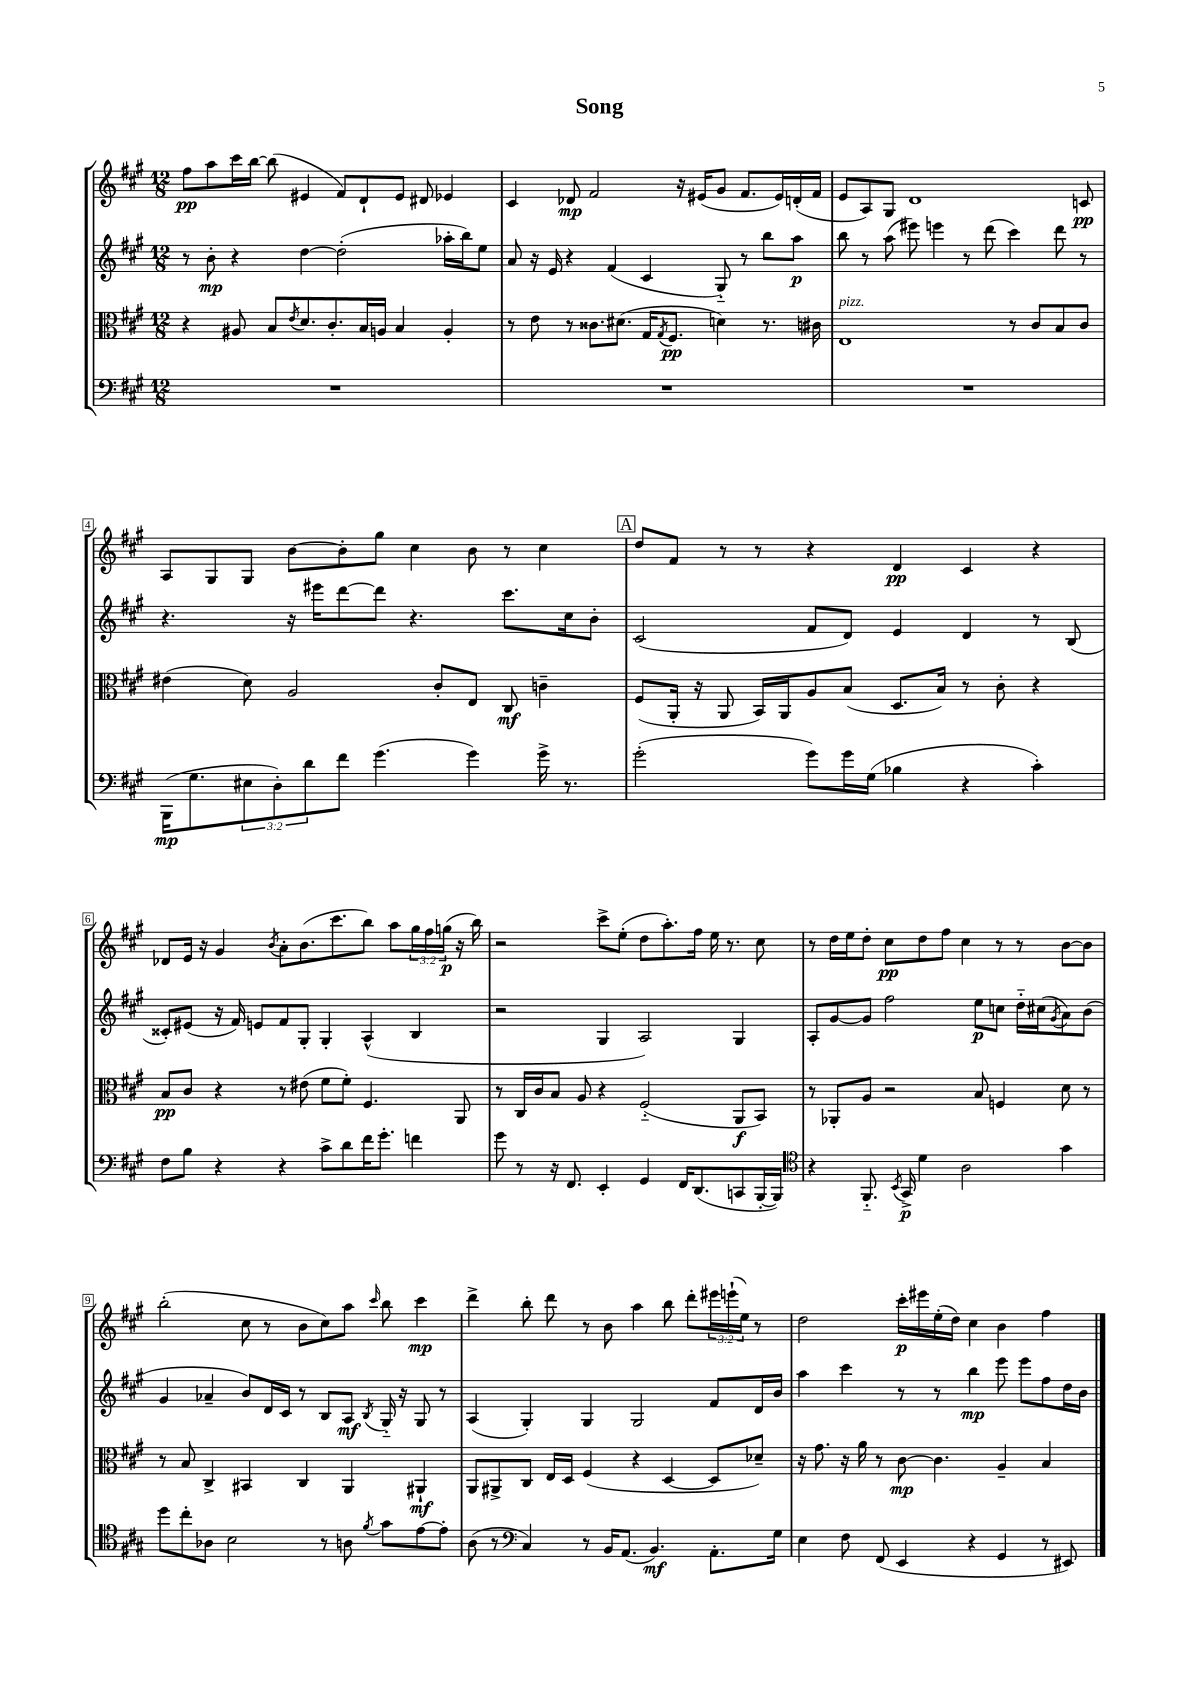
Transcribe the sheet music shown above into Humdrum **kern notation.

**kern	**kern	**kern	**kern
*staff4	*staff3	*staff2	*staff1
*clefF4	*clefC3	*clefG2	*clefG2
*k[f#c#g#]	*k[f#c#g#]	*k[f#c#g#]	*k[f#c#g#]
*M12/8	*M12/8	*M12/8	*M12/8
1.r	4r	8r	8ff#
.	.	8b'	8aa
.	8A#	4r	16ccc#
.	.	.	[16bb
.	8B	.	(8bb]
.	8qe	.	.
.	8.d	[4dd	4e#
.	8.c#'	.	.
.	.	(2dd']	8f#)
.	16B	.	8d`
.	16A	.	.
.	4B	.	8e#
.	.	.	8d#
.	4A'	16aa-'	4e-
.	.	16bb)	.
.	.	8ee	.
=	=	=	=
1.r	8r	8a	4c#
.	8e	16r	.
.	.	16e	.
.	8r	4r	8d-
.	8.c##	.	2f#
.	.	(4f#	.
.	(8.d#	.	.
.	16G#	4c#	.
.	8qG#	.	.
.	8.F#	.	.
.	.	.	16r
.	.	.	(16e#
.	4d)	8G#'~)	8g#
.	.	8r	8.f#
.	8.r	8bb	.
.	.	.	16e#)
.	.	8aa	(16d'
.	16c#	.	16f#
=	=	=	=
1.r	1E	8bb	8e
.	.	8r	8A)
.	.	(8aa	8G#
.	.	8eee#)	1d
.	.	4eee	.
.	.	8r	.
.	.	(8ddd	.
.	8r	4ccc#)	.
.	8c#	.	.
.	8B	8ddd	.
.	8c#	8r	8c
=	=	=	=
(16BBB	(4e#	4.r	8A
8.G#	.	.	.
.	.	.	8G#
12E#	8d)	.	8G#
12D')	.	.	.
.	2A	16r	[8b
12d	.	.	.
.	.	16eee#	.
8f#	.	[8ddd	8b']
(4.g#	.	8ddd]	8gg#
.	.	4.r	4cc#
.	8c#'	.	.
4g#)	8E	.	8b
.	8C#	8.ccc#	8r
16g#^	4c~	.	4cc#
8.r	.	16cc#	.
.	.	8b'	.
=	=	=	=
(2g#'	(8F#	(2c#	8dd
.	16AA'	.	8f#
.	16r	.	.
.	8AA	.	8r
.	16BB)	.	8r
.	16AA	.	.
8g#)	8A	8f#	4r
16g#	(8B	8d)	.
(16G#	.	.	.
4B-	8.D	4e	4d
.	16B)	.	.
4r	8r	4d	4c#
.	8c#'	.	.
4c#')	4r	8r	4r
.	.	(8B	.
=	=	=	=
8F#	8B	8c##')	8d-
8B	8c#	(8e#	16e
.	.	.	16r
4r	4r	16r	4g#
.	.	16f#)	.
.	.	8e	.
.	.	.	8qb
4r	8r	8f#	8a'
.	(8e#	8G#'	(8.b
8c#^	8f#	4G#'	.
.	.	.	8.ccc#
8d	8f#')	.	.
16f#	4.F#	(4A^^	8bb)
8.g#'	.	.	.
.	.	.	8aa
4f	.	4B	24gg#
.	.	.	24ff#
.	.	.	(24gg
.	8AA	.	16r
.	.	.	16bb)
=	=	=	=
8g#	8r	2r	2r
8r	16C#	.	.
.	16c#	.	.
16r	8B	.	.
8.FF#	.	.	.
.	8A	.	.
4EE'	4r	4G#	8ccc#^
.	.	.	(8ee'
4GG#	(2F#'~	2A)	8dd
.	.	.	8.aa')
16FF#	.	.	.
(8.DD	.	.	16ff#
.	.	.	16ee
.	.	.	8.r
8CC	8AA	4G#	.
[16BBB'	8BB)	.	8cc#
16BBB])	.	.	.
=	=	=	=
*clefC4	*	*	*
4r	8r	8A'	8r
.	8AA-'	[8g#	16dd
.	.	.	16ee
8.FF#'~	8A	8g#]	8dd'
.	2r	2ff#	8cc#
8qBB	.	.	.
16GG#^	.	.	.
4d	.	.	8dd
.	.	.	8ff#
2A	.	.	4cc#
.	8B	8ee	.
.	4F	8cc	8r
.	.	16dd'~	8r
.	.	(16cc#	.
.	.	8qg#	.
4g#	8d	8a)	[8b
.	8r	(8b	8b]
=	=	=	=
8dd	8r	4g#	(2bb'
8cc#'	8B	.	.
8A-	4C#^	4a-~	.
2B	.	.	.
.	4BB#	8b)	8cc#
.	.	16d	8r
.	.	16c#	.
.	4C#	8r	8b
8r	.	8B	8cc#)
8A	4AA	8A	8aa
8qf#	.	8qB	16qqccc#
8g#	.	16G#'~	8bb
.	.	16r	.
[8e	4AA#`	8G#	4ccc#
8e']	.	8r	.
=	=	=	=
(8A	8AA	(4A	4ddd^
8r	8AA#^	.	.
*clefF4	*	*	*
4C#)	8C#	4G#')	8bb'
.	16E	.	8ddd
.	16D	.	.
8r	(4F#	4G#	8r
16BB	.	.	8b
(8.AA	.	.	.
.	4r	2G#	4aa
4.BB)	.	.	.
.	[4D	.	8bb
.	.	.	8ddd'
8.AA'	8D]	8f#	24eee#
.	.	.	(24eee`
.	.	.	24ee)
.	8d-~)	16d	8r
16G#	.	16b	.
=	=	=	=
4E	16r	4aa	2dd
.	8.g#	.	.
8F#	16r	4ccc#	.
.	16a	.	.
(8FF#	8r	.	.
4EE	[8c#	8r	16ccc#'
.	.	.	16eee#
.	4.c#]	8r	(16ee'
.	.	.	16dd)
4r	.	4bb	4cc#
4GG#	4A~	8eee	4b
.	.	8eee	.
8r	4B	8ff#	4ff#
8EE#)	.	16dd	.
.	.	16b	.
==	==	==	==
*-	*-	*-	*-
